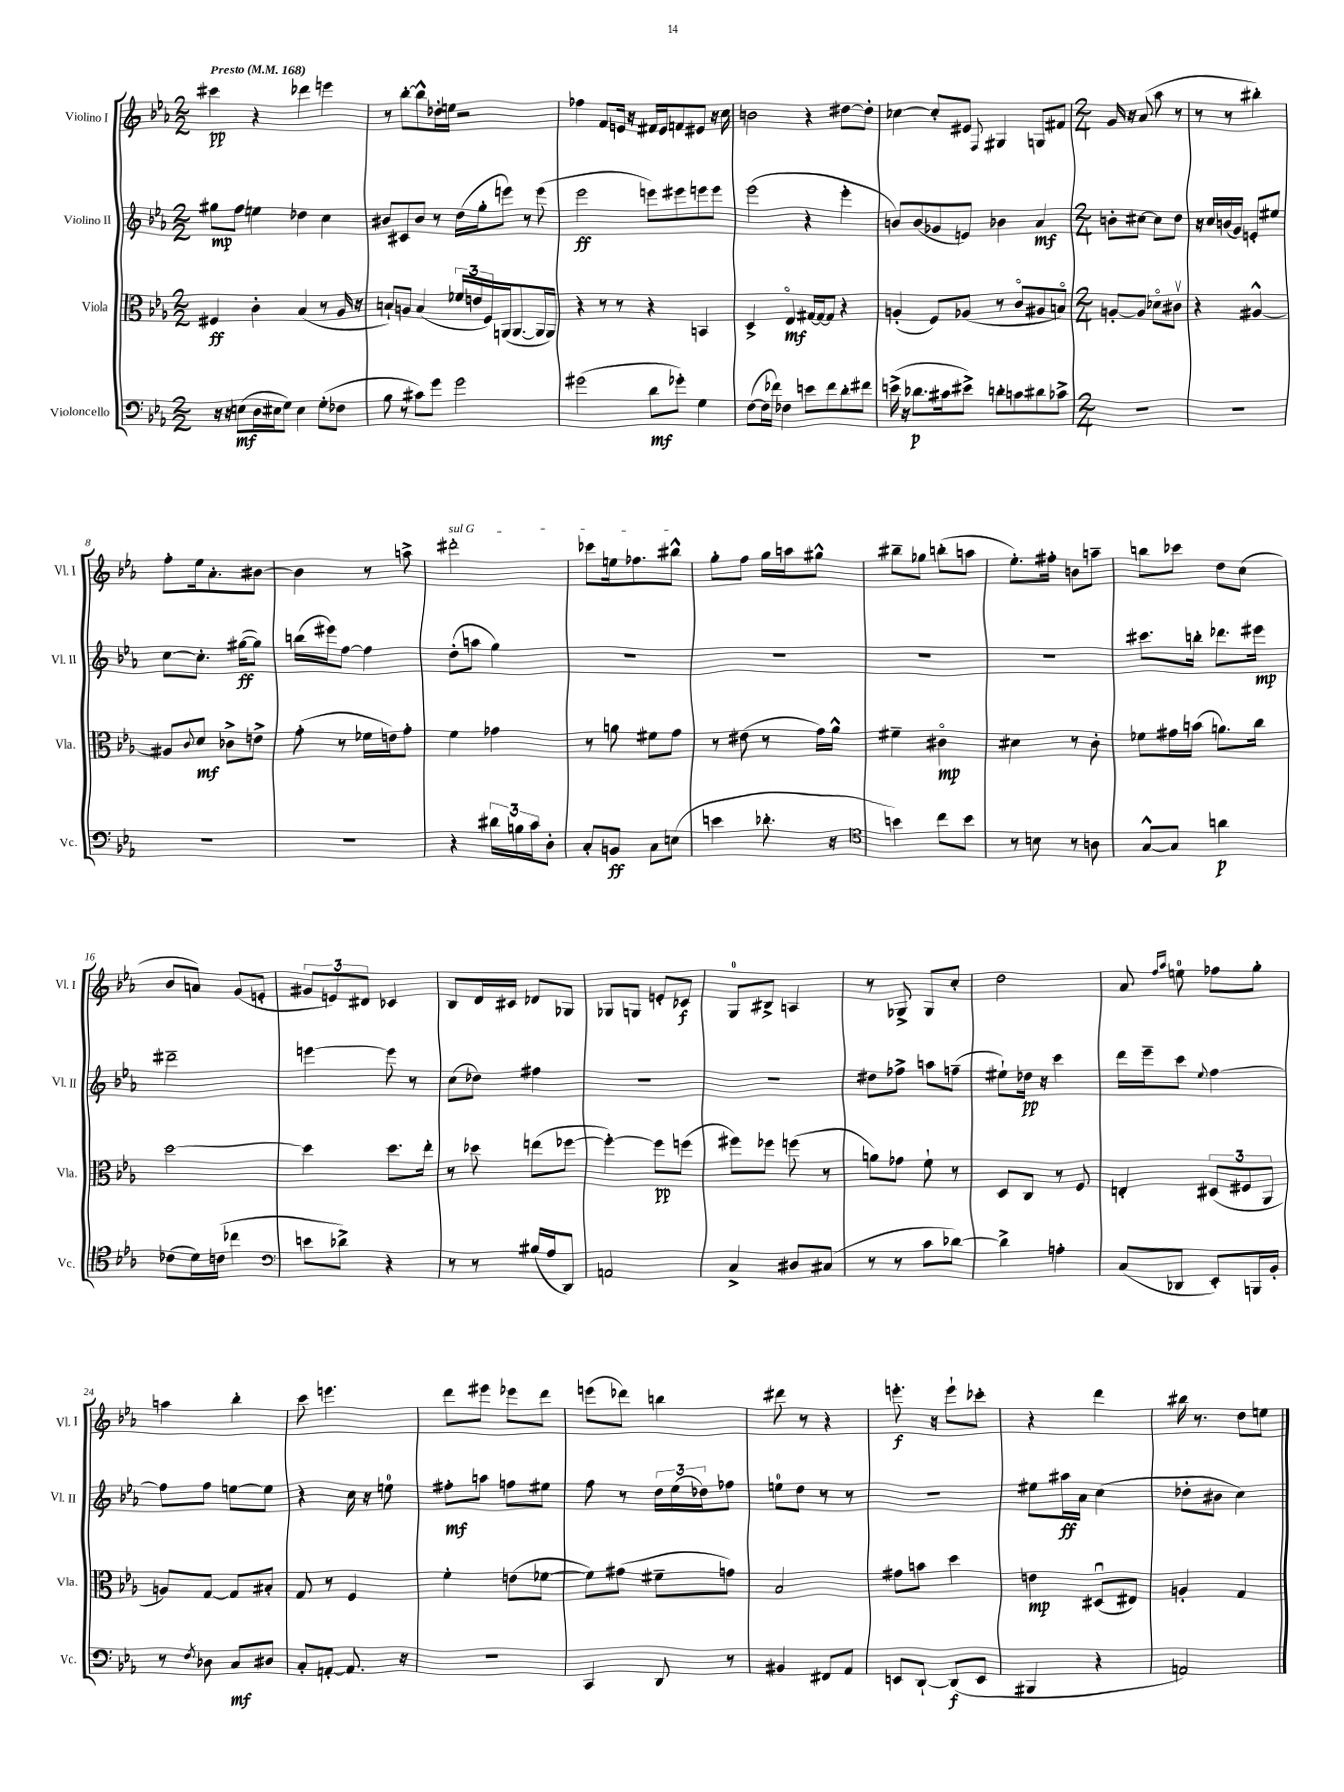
<<
\new StaffGroup <<
\new Staff = "s0" \with { instrumentName = "Violino I" shortInstrumentName = "Vl. I" } {
    \clef treble \key ees \major \numericTimeSignature \time 2/2 \tempo "Presto" 4 = 168
    cis'''4\pp r4 des'''4 e'''4 |
    r8 bes''8~-. bes''8-^ des''16-. e''16 r2 |
    fes''4 f'8 e'16 r16 fis'16 e'16 f'8 eis'8 r16 c''16 |
    b'2 r4 dis''8~ dis''8-. |
    ces''4~ ces''8-. eis'8 \appoggiatura { f8 } gis4 g8 fis'8 |
    \numericTimeSignature \time 2/4 g'16 r16 aes'8( aes''8 r8 |
    r8 r8 bis''4-.) |
    f''8-. ees''16 aes'8.-. bis'8~ |
    bis'4 r8 a''8-> |
    \once \override TextSpanner.bound-details.left.text = \markup { \italic "sul G" } dis'''2-.\startTextSpan |
    ces'''8 e''16 fes''8. bis''8-^\stopTextSpan |
    g''8-. f''8 g''16 a''16 gis''8-^ |
    bis''8-- ges''8 b''8-.( a''8 |
    ees''8.-.) fis''16-. b'8 a''8-- |
    b''8 ces'''8 d''8 c''8( |
    bes'8 a'8) g'8( e'8-. |
    \tuplet 3/2 { gis'8 e'8) dis'8 } ces'4 |
    bes8 d'16 cis'16 des'8 ges8 |
    ges8 g8 e'8-. ces'8\f |
    g8-0 bis8-> a4 |
    r8 ges8-> ges8 c''8-. |
    d''2 |
    aes'8 \grace { f''16 aes''16 } e''8-0 fes''8 g''8-. |
    a''4 bes''4-. |
    c'''8 e'''4. |
    d'''8 eis'''8 ees'''8 d'''8 |
    e'''8( des'''8) b''4 |
    dis'''8 r8 r4 |
    e'''8.-.\f r16 e'''8-! ces'''8-. |
    r4 d'''4 |
    bis''16 r8. d''8 e''8 \bar "|." |
}
\new Staff = "s1" \with { instrumentName = "Violino II" shortInstrumentName = "Vl. II" } {
    \clef treble \key ees \major \numericTimeSignature \time 2/2
    gis''8\mp f''8 e''4 des''4 c''4 |
    bis'8 cis'8 bis'8 r8 d''16( g''16-. e'''8) r8 e'''8( |
    ees'''2\ff e'''8) eis'''8 e'''8 e'''8 |
    ees'''2( r4 ees'''4-. |
    b'8) b'8( ges'8 e'8) bes'4 aes'4\mf |
    \numericTimeSignature \time 2/4 b'8-. cis''8~ cis''8 d''8 |
    r16 c''16 b'16( g'16) e'8-. eis''8 |
    c''8~ c''8.-. gis''16~\ff( gis''8) |
    b''16( eis'''16) f''8~ f''4 |
    d''8-.( a''8 g''4) |
    R2 |
    R2 |
    R2 |
    R2 |
    cis'''8. b''16-. des'''8. eis'''16\mp |
    dis'''2-- |
    e'''4~ e'''8 r8 |
    c''8( des''8) fis''4 |
    r2 |
    r2 |
    dis''8 fes''8-> a''8 f''8--( |
    eis''8-!) des''16\pp r16 c'''4 |
    d'''16 ees'''16-- c'''8 \appoggiatura { ees''8 } f''4~ |
    f''8 f''8 e''8~ e''8 |
    r4 c''16 r16 e''8-0 |
    fis''8-.\mf a''8 f''8 eis''8 |
    f''8 r8 \tuplet 3/2 { d''16 ees''16( des''16) } fes''8 |
    e''8-0 d''8 r8 r8 |
    r2 |
    eis''8 ais''16\ff aes'16 c''4( |
    des''8-. bis'8 c''4) \bar "|." |
}
\new Staff = "s2" \with { instrumentName = "Viola" shortInstrumentName = "Vla." } {
    \clef alto \key ees \major \numericTimeSignature \time 2/2
    fis4\ff c'4-. bes4( r8 aes16 r16 |
    b8-!) a8 b4( \tuplet 3/2 { fes'16 e'16 f16) } a,16( a,8.~ a,16 a,16) |
    r4 r8 r8 r4 b,4 |
    d4-> ees4\flageolet\mf gis16~ gis16~ gis8 r4 |
    a4-.( f8) aes8( r8 c'8\flageolet ais8 b8\flageolet) |
    \numericTimeSignature \time 2/4 a8~-. a8 des'8\flageolet cis'8\upbow |
    r4 ais4~-^ |
    ais8 \appoggiatura { c'8 } d'8\mf ces'8-> e'8-> |
    g'8-.( r8 fes'16 e'16) g'8-. |
    f'4 ges'4 |
    r8 a'8 fis'8 g'8 |
    r8 eis'8( r8 g'16) aes'16-^ |
    fis'4-- cis'4\flageolet\mp |
    dis'4 r8 c'8-. |
    fes'8 gis'16 b'16( a'8.) c''16 |
    d''2~ |
    d''4 d''8. ees''16-. |
    r8 des''8 e''8( fes''8~ |
    fes''4~-.) fes''8\pp f''8( |
    fis''8) fes''8 f''8( r8 |
    a'8) ges'8 f'8-! r8 |
    d8 c8 r8 f8 |
    e4-. \tuplet 3/2 { dis8( fis8 aes,8 } |
    a8) g8~ g8 bis8-. |
    g8 r8 f4 |
    f'4-. e'8( fes'8~ |
    fes'8) gis'8( fis'8-- g'8) |
    bes2 |
    gis'8 b'8 d''4 |
    e'4\mp dis8\downbow( eis8) |
    a4-. g4 \bar "|." |
}
\new Staff = "s3" \with { instrumentName = "Violoncello" shortInstrumentName = "Vc." } {
    \clef bass \key ees \major \numericTimeSignature \time 2/2
    r16 r16 e8\mf( d16 eis16 g8) eis4 g8-.( fes8 |
    bes8 r8 cis'8) g'8 g'2 |
    gis'2( d'8\mf ges'8-.) g4 |
    f8~( f16 fes'16) fes4 e'8 fes'8 d'8-. fis'8 |
    e'16->( r16 des'8.\p cis'16 eis'8->) d'8-. c'8 dis'8 ces'8-> |
    \numericTimeSignature \time 2/4 R2 |
    R2 |
    R2 |
    R2 |
    r4 \tuplet 3/2 { dis'16 b16 c'16 } d8-. |
    c8-. b,8\ff c8 e8( |
    e'4 des'8.-. r16 |
    \clef tenor b'4) c''8 b'8 |
    r8 b8 r8 a8 |
    g8~-^ g8 a'4\p |
    ces'8( d'16) c'16( ces''4 |
    \clef bass e'8 des'8->) r4 |
    r8 r8 bis16( aes16 d,8) |
    a,2 |
    c4-> dis8 cis8( |
    r8 r8 c'8 des'8~) |
    des'4-> a4-. |
    c8( des,8 ees,8-.) b,,16 bes,16-. |
    r8 \acciaccatura { f8 } des8 c8\mf dis8 |
    c8-. a,8~-. a,8. r16 |
    R2 |
    c,4 d,8 r8 |
    bis,4 fis,8 aes,8 |
    e,8 d,8~-! d,8\f( e,8 |
    bis,,4 r4 |
    a,2) \bar "|." |
}
>>
>>
